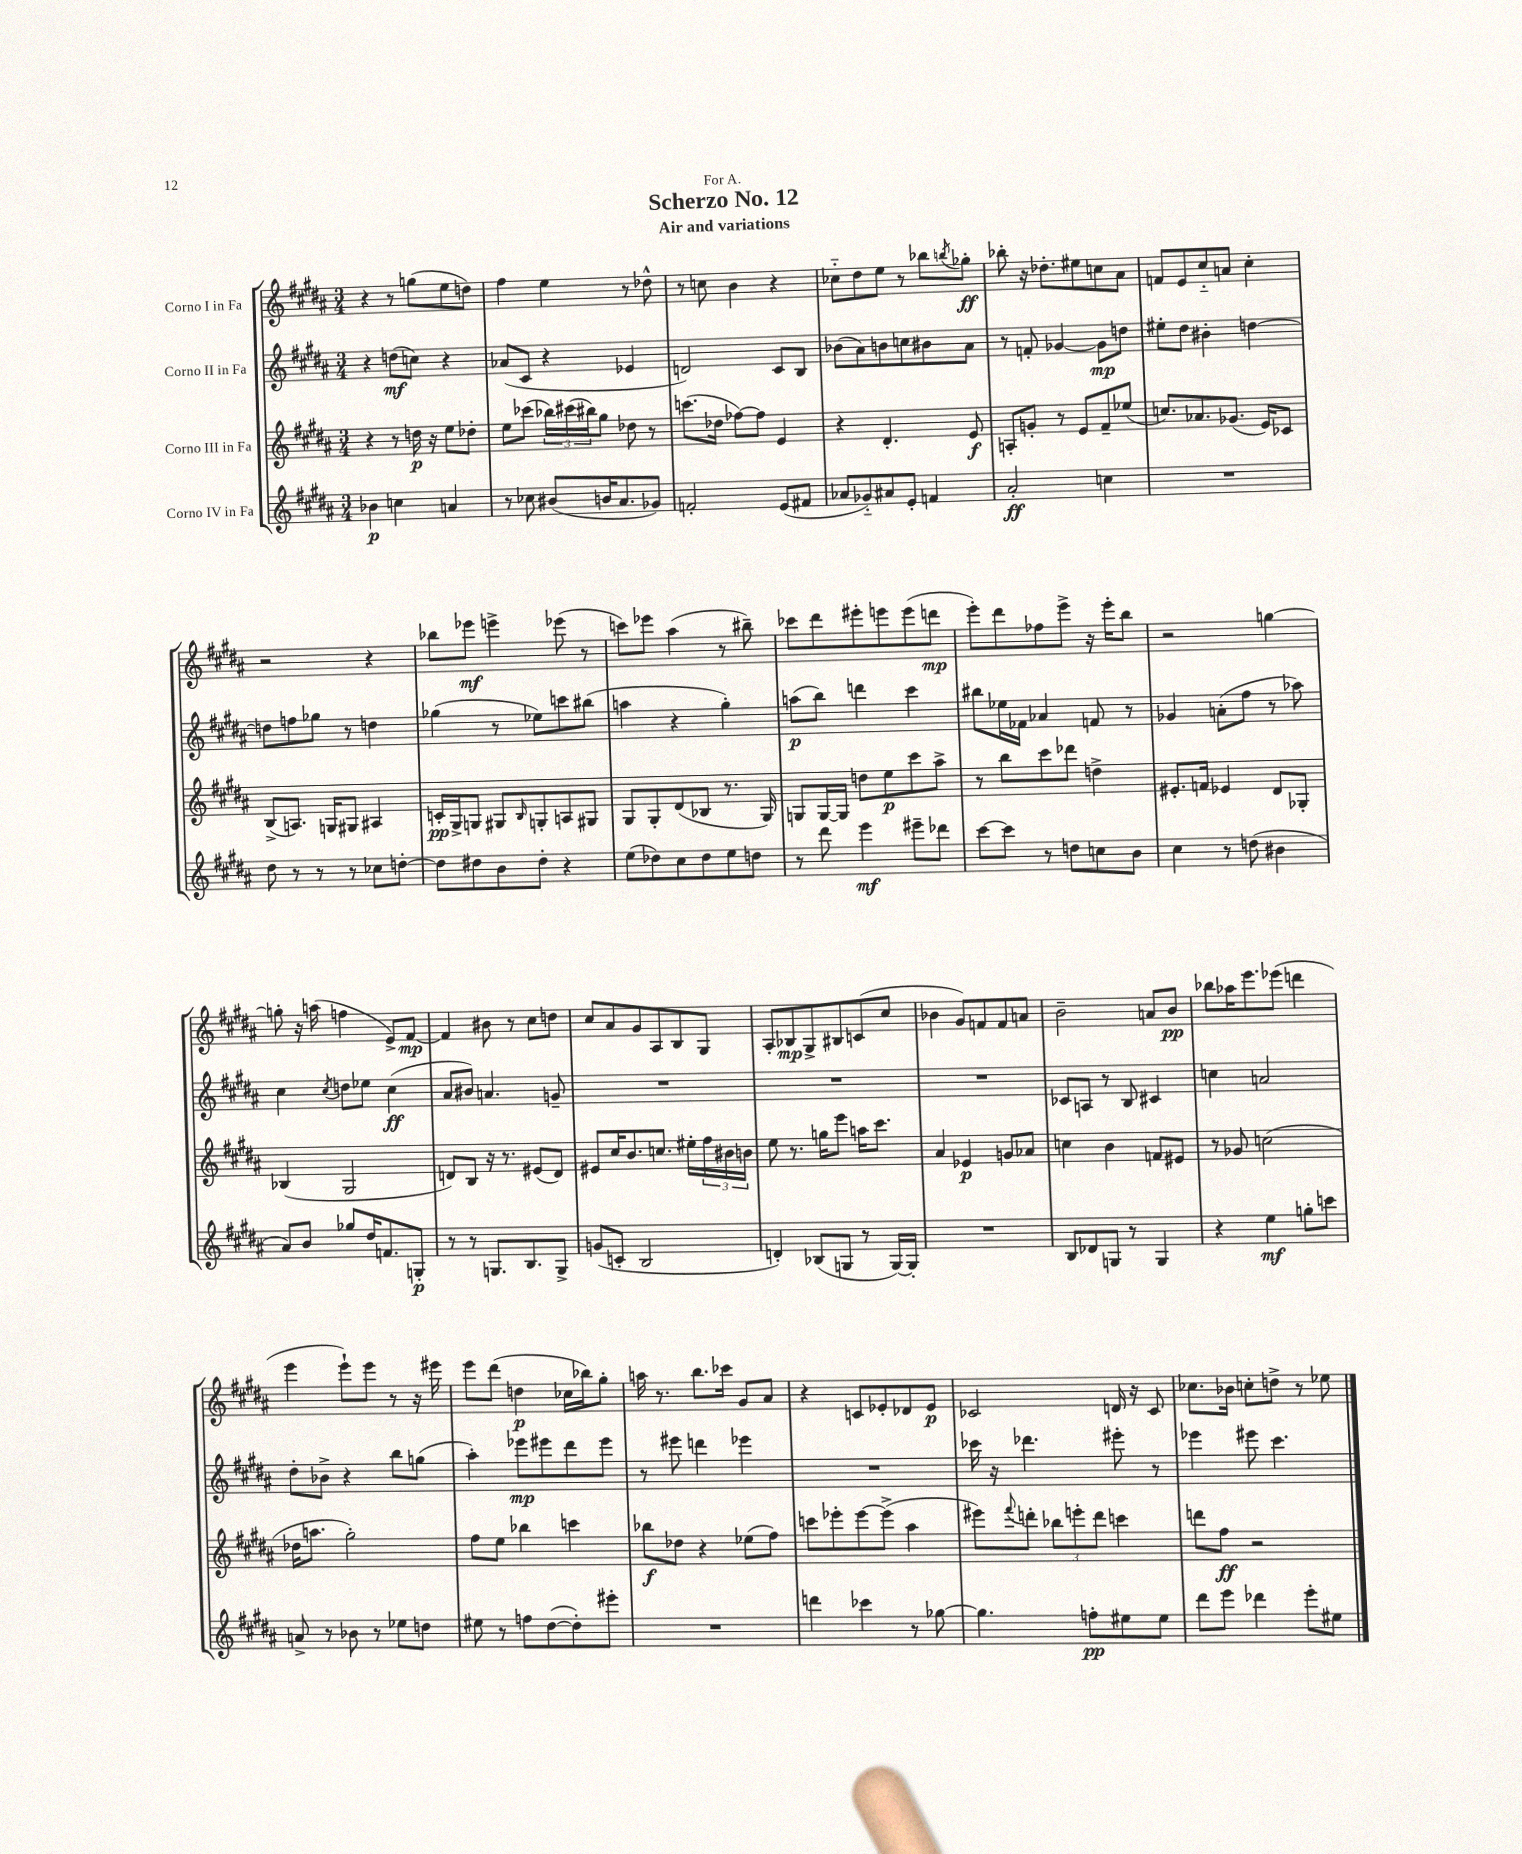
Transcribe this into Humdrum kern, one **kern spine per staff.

**kern	**dynam	**kern	**dynam	**kern	**dynam	**kern	**dynam
*part4	*part4	*part3	*part3	*part2	*part2	*part1	*part1
*staff4	*staff4	*staff3	*staff3	*staff2	*staff2	*staff1	*staff1
*I"Corno IV in Fa	*	*I"Corno III in Fa	*	*I"Corno II in Fa	*	*I"Corno I in Fa	*
*clefG2	*	*clefG2	*	*clefG2	*	*clefG2	*
*k[f#c#g#d#a#]	*	*k[f#c#g#d#a#]	*	*k[f#c#g#d#a#]	*	*k[f#c#g#d#a#]	*
*M3/4	*	*M3/4	*	*M3/4	*	*M3/4	*
=1	=1	=1	=1	=1	=1	=1	=1
4b-X\	p	4r	.	4r	.	4r	.
4ccn\	.	8r	.	(8ddn\L	mf	8r	.
.	.	16ddn\	p	8ccn\J)	.	(8ggn\L	.
.	.	16r	.	.	.	.	.
4an/	.	8ee\L	.	4r	.	8ee\	.
.	.	8dd-X'\J	.	.	.	8ddn\J)	.
=2	=2	=2	=2	=2	=2	=2	=2
8r	.	8ee\L	.	(8a-X/L	.	4ff#\	.
8cc-X\	.	(8ccc-X\J	.	8c#/J	.	.	.
(8b#X/L	.	24bb-X\LL)	.	4r	.	4ee\	.
.	.	(24ccc#X\	.	.	.	.	.
.	.	24bb#X\J)	.	.	.	.	.
16bn/K	.	8gg#\J	.	.	.	.	.
8.a#/	.	.	.	.	.	.	.
.	.	8dd-X\	.	4e-X/	.	8r	.
8g-X/J)	.	8r	.	.	.	8dd-X^^\	.
=3	=3	=3	=3	=3	=3	=3	=3
2fn'/	.	(8.cccn\L	.	2dn/)	.	8r	.
.	.	.	.	.	.	8ccn\	.
.	.	16dd-X\Jk	.	.	.	.	.
.	.	[8ff-X\L)	.	.	.	4b\	.
.	.	8ff-\J]	.	.	.	.	.
(8e/L	.	4e/	.	8c#/L	.	4r	.
8f#X/J	.	.	.	8B/J	.	.	.
=4	=4	=4	=4	=4	=4	=4	=4
8a-X/L	.	4r	.	(8b-X\L	.	8cc-X\L	.
8g-X/)	.	.	.	8a#\)	.	8dd#\	.
8a#X/	.	4.d#'/	.	8bn\	.	8ee\J	.
8e'/J	.	.	.	8ccn\	.	8r	.
4fn/	.	.	.	8b#X\	.	8bb-X\L	.
.	.	.	.	.	.	8qbbn/	.
.	.	8e/	f	8a#\J	.	8gg-X'\J	ff
=5	=5	=5	=5	=5	=5	=5	=5
2a#'/	ff	8An'/L	.	8r	.	8bb-X'\	.
.	.	8gn'/J	.	8fn'/	.	16r	.
.	.	.	.	.	.	8.dd-X'\L	.
.	.	8r	.	[4g-X/	.	.	.
.	.	8e/L	.	.	.	8ee#X\	.
4ccn\	.	8f#~/	.	8g-\L]	mp	8ccn\	.
.	.	(8ee-X/J	.	8ddn\J	.	8a#\J	.
=6	=6	=6	=6	=6	=6	=6	=6
2.r	.	8.ccn/L)	.	8ee#X'\L	.	8fn/L	.
.	.	.	.	8dd#\J	.	8e/	.
.	.	8.a-X/	.	.	.	.	.
.	.	.	.	4b#X'\	.	8cc#/	.
.	.	(8.g-X/J	.	.	.	8an/J	.
.	.	.	.	[4ddn\	.	4cc#'\	.
.	.	16e/KL)	.	.	.	.	.
.	.	8c-X/J	.	.	.	.	.
!!LO:LB:g=z
=7	=7	=7	=7	=7	=7	=7	=7
8dd#\	.	(8B^/L	.	8ddn\L]	.	2r	.
8r	.	8.An/J)	.	8ffn\	.	.	.
8r	.	.	.	8gg-X\J	.	.	.
.	.	16Gn/KL	.	.	.	.	.
8r	.	8G#X/J	.	8r	.	.	.
8cc-X\L	.	4A#X/	.	4ddn\	.	4r	.
[8ddn'\J	.	.	.	.	.	.	.
=8	=8	=8	=8	=8	=8	=8	=8
8dd\L]	.	16cn'/LL	pp	(4gg-X\	.	8bb-X\L	.
.	.	16G#^/J	.	.	.	.	.
8dd#X\	.	8Gn/J	.	.	.	8eee-X\J	mf
8b\	.	8G#X/L	.	8r	.	4eeen^\	.
.	.	16qqB/	.	.	.	.	.
8dd#'\J	.	8Gn'/	.	8ee-X\L)	.	.	.
4r	.	8An/	.	8cccn\	.	(8eee-X\	.
.	.	8G#X/J	.	(8bb#X\J	.	8r	.
=9	=9	=9	=9	=9	=9	=9	=9
(8ee\L	.	8G#/L	.	4aan\	.	8cccn\L)	.
8dd-X\)	.	8G#'/	.	.	.	8eee-X\J	.
8cc#\	.	(8d#/	.	4r	.	(4aa#\	.
8dd-\	.	8B-X/J	.	.	.	.	.
8ee\	.	8.r	.	4gg#'\)	.	8r	.
8ddn\J	.	.	.	.	.	8bb#X~\)	.
.	.	16G#/)	.	.	.	.	.
=10	=10	=10	=10	=10	=10	=10	=10
8r	.	8Gn/L	.	(8aan\L	p	8ccc-X\L	.
8ddd#\	.	[16G/L	.	8bb\J)	.	8ddd#\	.
.	.	16G/JJ]	.	.	.	.	.
4eee\	mf	8ddn\L	.	4dddn\	.	8eee#X'\	.
.	.	8ee\	p	.	.	8eeen\	.
8eee#X~\L	.	8ccc#\	.	4ccc#\	.	(8eee\	.
8ddd-X\J	.	8aa#^\J	.	.	.	8dddn\J	mp
=11	=11	=11	=11	=11	=11	=11	=11
[8ccc#\L	.	8r	.	8bb#X\L	.	8eee'\L)	.
8ccc#\J]	.	8bb\L	.	16ee-X\L	.	8ddd#\	.
.	.	.	.	16f-X\JJ	.	.	.
8r	.	8ccc#\	.	4a-X/	.	8ff-X\	.
8ddn\L	.	8ddd-X\J	.	.	.	8eee^\J	.
8ccn\	.	4ddn^\	.	8fn/	.	16r	.
.	.	.	.	.	.	16eee'\KL	.
8b\J	.	.	.	8r	.	8bb\J	.
=12	=12	=12	=12	=12	=12	=12	=12
4cc#\	.	8.e#X'/L	.	4g-X/	.	2r	.
.	.	16fn/Jk	.	.	.	.	.
8r	.	4e-X/	.	(8an'\L	.	.	.
(8ddn\	.	.	.	8ff#\J	.	.	.
4b#X\	.	8d#/L	.	8r	.	[4ggn\	.
.	.	8G-X'/J	.	8aa-X\)	.	.	.
!!LO:LB:g=z
=13	=13	=13	=13	=13	=13	=13	=13
8a#/L)	.	(4B-X/	.	4cc#\	.	8ggn'\]	.
8b/J	.	.	.	.	.	16r	.
.	.	.	.	.	.	(16aan\	.
.	.	.	.	8qcc#/	.	.	.
8gg-X/L	.	2G#/	.	8ddn\L	.	4ffn\	.
16dd#/K	.	.	.	8ee-X\J	.	.	.
8.fn/	.	.	.	.	.	.	.
.	.	.	.	(4cc#\	ff	8e^/L)	.
8Gn'/J	p	.	.	.	.	[8f#/J	mp
=14	=14	=14	=14	=14	=14	=14	=14
8r	.	8dn/L)	.	8a#/L	.	4f#/]	.
8r	.	8B/J	.	8b#X/J)	.	.	.
8.Gn/L	.	16r	.	4.an/	.	8b#X\	.
.	.	8.r	.	.	.	.	.
.	.	.	.	.	.	8r	.
8.B/	.	.	.	.	.	.	.
.	.	(8e#X/L	.	.	.	8cc#\L	.
8G^/J	.	8d/J)	.	8gn~/	.	8ddn\J	.
=15	=15	=15	=15	=15	=15	=15	=15
(8gn/L	.	8e#X/L	.	2.r	.	8cc#/L	.
8cn'/J	.	16cc#/K	.	.	.	8a#/	.
.	.	8.b/	.	.	.	.	.
2B/	.	.	.	.	.	8g#/	.
.	.	8.ccn/J	.	.	.	8A#/	.
.	.	.	.	.	.	8B/	.
.	.	16ee#X'\LL	.	.	.	.	.
.	.	24ff#\	.	.	.	8G#/J	.
.	.	24b#X\	.	.	.	.	.
.	.	24bn\JJ	.	.	.	.	.
=16	=16	=16	=16	=16	=16	=16	=16
4dn'/)	.	8ee\	.	2.r	.	8A#'/L	.
.	.	8.r	.	.	.	8B-X/	mp
(8B-X/L	.	.	.	.	.	8G#^/	.
.	.	16ggn\KL	.	.	.	.	.
8Gn/J	.	8eee\J	.	.	.	8B#X/	.
8r	.	16aan\KL	.	.	.	(8cn/	.
.	.	8.ccc#\J	.	.	.	.	.
[16G/LL)	.	.	.	.	.	8cc#/J	.
16G'/JJ]	.	.	.	.	.	.	.
=17	=17	=17	=17	=17	=17	=17	=17
2.r	.	4a#/	.	2.r	.	4b-X\	.
.	.	4e-X/	p	.	.	8g#/L)	.
.	.	.	.	.	.	8fn/	.
.	.	8gn/L	.	.	.	8f/	.
.	.	8a-X/J	.	.	.	8an/J	.
=18	=18	=18	=18	=18	=18	=18	=18
8B/L	.	4ccn\	.	8c-X/L	.	2b~\	.
8d-X/	.	.	.	8An/J	.	.	.
8Gn/J	.	4b\	.	8r	.	.	.
8r	.	.	.	8B/	.	.	.
4G/	.	8fn/L	.	4c#X/	.	8an/L	.
.	.	8e#X/J	.	.	.	8b/J	pp
=19	=19	=19	=19	=19	=19	=19	=19
4r	.	8r	.	4ccn\	.	8bb-X\L	.
.	.	8g-X/	.	.	.	16aa-X\K	.
.	.	.	.	.	.	8.eee\	.
4ee\	mf	(2ccn\	.	2an/	.	.	.
.	.	.	.	.	.	(8eee-X\J	.
8ggn'\L	.	.	.	.	.	4dddn\	.
8cccn\J	.	.	.	.	.	.	.
!!LO:LB:g=z
=20	=20	=20	=20	=20	=20	=20	=20
8an^/	.	16dd-X\KL	.	8dd#'\L	.	4eee\	.
.	.	8.aan\J	.	.	.	.	.
8r	.	.	.	8b-X^\J	.	.	.
8b-X\	.	2gg#'\)	.	4r	.	8eee`\L)	.
8r	.	.	.	.	.	8eee\J	.
8ee-X\L	.	.	.	8bb\L	.	8r	.
8ddn\J	.	.	.	(8ggn\J	.	16r	.
.	.	.	.	.	.	16eee#X\	.
=21	=21	=21	=21	=21	=21	=21	=21
8ee#X\	.	8ff#\L	.	4aa#'\)	.	8eee\L	.
8r	.	8ee\J	.	.	.	(8ddd#\J	.
8ffn\L	.	4bb-X\	.	8eee-X\L	mp	4ddn\	p
([8dd#\	.	.	.	8eee#X\	.	.	.
8dd#'\])	.	4cccn\	.	8ddd#\	.	16cc-X\LL	.
.	.	.	.	.	.	16bb-X\J)	.
8eee#X'\J	.	.	.	8eee#\J	.	8gg#'\J	.
=22	=22	=22	=22	=22	=22	=22	=22
2.r	.	8bb-X\L	f	8r	.	16aan\	.
.	.	.	.	.	.	8.r	.
.	.	8dd-X\J	.	8eee#X\	.	.	.
.	.	4r	.	4dddn\	.	8.bb\L	.
.	.	.	.	.	.	16ccc-X\Jk	.
.	.	(8ee-X\L	.	4eee-X\	.	8g#/L	.
.	.	8ff#\J)	.	.	.	8a#/J	.
=23	=23	=23	=23	=23	=23	=23	=23
4dddn\	.	8cccn\L	.	2.r	.	4r	.
.	.	8eee-X'\	.	.	.	.	.
4ccc-X\	.	[8eee-\	.	.	.	8cn/L	.
.	.	(8eee-^\J]	.	.	.	8e-X'/	.
8r	.	4aa#\	.	.	.	8d-X/	.
[8gg-X\	.	.	.	.	.	8e-/J	p
=24	=24	=24	=24	=24	=24	=24	=24
4.gg-\]	.	8eee#X\L)	.	16ccc-X\	.	2c-X/	.
.	.	.	.	16r	.	.	.
.	.	8qqfff#/	.	.	.	.	.
.	.	8dddn'\J	.	4.ddd-X\	.	.	.
.	.	12bb-X\L	.	.	.	.	.
.	.	12eeen'\	.	.	.	.	.
8ffn'\L	pp	.	.	.	.	.	.
.	.	12ddd\J	.	.	.	.	.
8ee#X\	.	4cccn\	.	8eee#X'\	.	16dn/	.
.	.	.	.	.	.	16r	.
8ee#\J	.	.	.	8r	.	8c-/	.
=25	=25	=25	=25	=25	=25	=25	=25
8ddd#\L	.	8dddn\L	.	4eee-X\	.	8.cc-X\L	.
8eee\J	.	8ff#\J	ff	.	.	.	.
.	.	.	.	.	.	16b-X\Jk	.
4ddd-X\	.	2r	.	8eee#X\	.	8ccn'\L	.
.	.	.	.	4.ccc#\	.	8ddn^\J	.
8eee'\L	.	.	.	.	.	8r	.
8ee#X\J	.	.	.	.	.	8ee-X\	.
==	==	==	==	==	==	==	==
*-	*-	*-	*-	*-	*-	*-	*-
